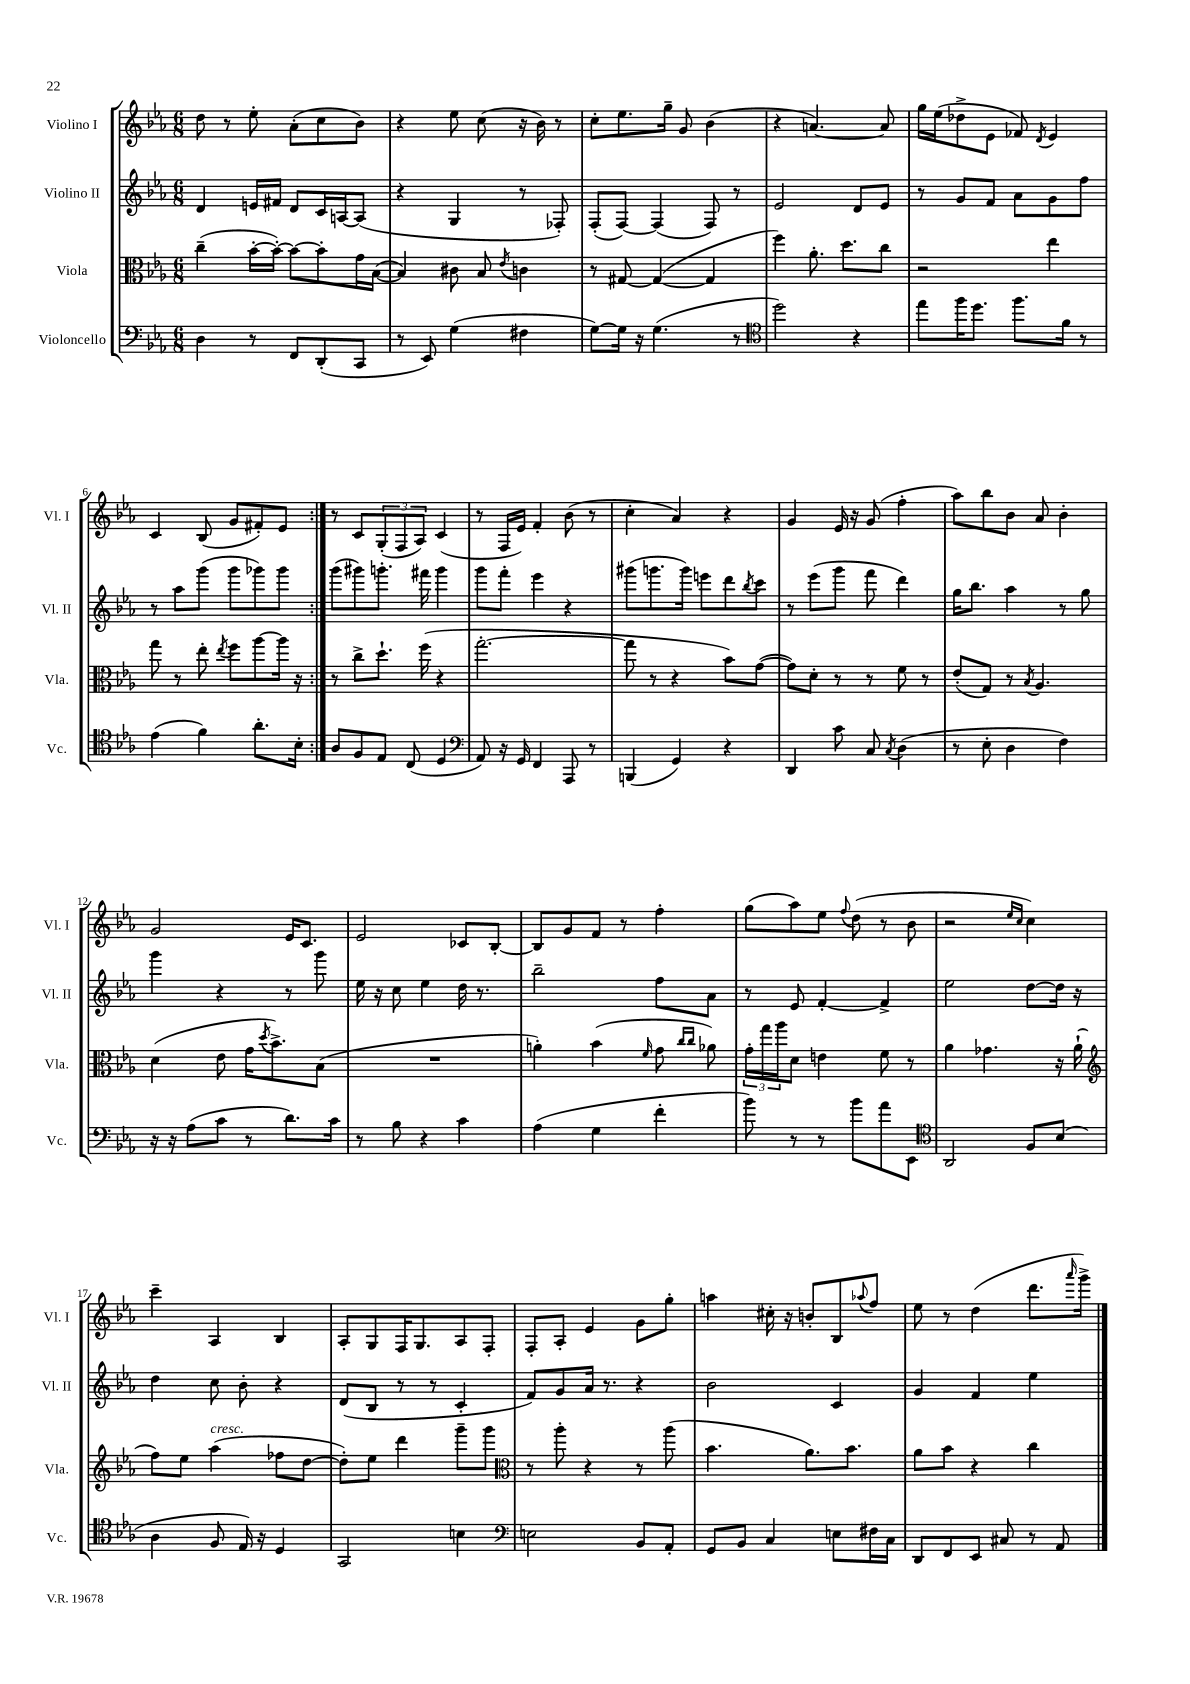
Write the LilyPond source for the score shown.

<<
\new StaffGroup <<
\new Staff = "s0" \with { instrumentName = "Violino I" shortInstrumentName = "Vl. I" } {
    \clef treble \key ees \major \numericTimeSignature \time 6/8
    \repeat volta 2 { d''8 r8 ees''8-. aes'8-.( c''8 bes'8) |
    r4 ees''8 c''8( r16 bes'16) r8 |
    c''8-. ees''8. g''16-- g'8 bes'4( |
    r4 a'4.~) a'8 |
    g''16 ees''16( des''8-> ees'8 fes'8) \acciaccatura { d'8 } ees'4 |
    c'4 bes8( g'8 fis'8-.) ees'8 | }
    r8 c'8 \tuplet 3/2 { g8-.( f8 aes8) } c'4( |
    r8 f16 ees'16) f'4-. bes'8( r8 |
    c''4-. aes'4) r4 |
    g'4 ees'16 r16 g'8( f''4-. |
    aes''8) bes''8 bes'8 aes'8 bes'4-. |
    g'2 ees'16 c'8. |
    ees'2 ces'8 bes8~-. |
    bes8 g'8 f'8 r8 f''4-. |
    g''8( aes''8) ees''8 \appoggiatura { f''8 } d''8( r8 bes'8 |
    r2 \grace { ees''16 c''16 } c''4) |
    c'''4-- aes4 bes4 |
    aes8-. g8 f16 g8. aes8 f8-. |
    f8-. aes8-. ees'4 g'8 g''8-. |
    a''4 cis''16-. r16 b'8-. bes8 \appoggiatura { aes''8 } f''8 |
    ees''8 r8 d''4( d'''8. \grace { aes'''16 } g'''16->) \bar "|." |
}
\new Staff = "s1" \with { instrumentName = "Violino II" shortInstrumentName = "Vl. II" } {
    \clef treble \key ees \major \numericTimeSignature \time 6/8
    \repeat volta 2 { d'4 e'16 fis'16 d'8 c'16 a16~ a8( |
    r4 g4 r8 fes8-.) |
    f8-.( f8~) f4( f8) r8 |
    ees'2 d'8 ees'8 |
    r8 g'8 f'8 aes'8 g'8 f''8 |
    r8 aes''8 g'''8( g'''8 ges'''8) ges'''8 | }
    g'''8( gis'''8) g'''8.-. fis'''16 g'''4 |
    g'''8 f'''8-. ees'''4 r4 |
    gis'''8( g'''8. g'''16) e'''8 d'''8 \acciaccatura { bes''8 } c'''8 |
    r8 ees'''8( g'''8 f'''8 d'''4) |
    g''16 bes''8. aes''4 r8 g''8 |
    g'''4 r4 r8 g'''8 |
    ees''16 r16 c''8 ees''4 d''16 r8. |
    bes''2-- f''8 aes'8 |
    r8 ees'8 f'4~-. f'4-> |
    ees''2 d''8~ d''16 r16 |
    d''4 c''8 bes'8-. r4 |
    d'8( bes8 r8 r8 c'4-. |
    f'8) g'8 aes'16 r8. r4 |
    bes'2 c'4 |
    g'4 f'4 ees''4 \bar "|." |
}
\new Staff = "s2" \with { instrumentName = "Viola" shortInstrumentName = "Vla." } {
    \clef alto \key ees \major \numericTimeSignature \time 6/8
    \repeat volta 2 { c''4--( bes'16~-. bes'16~-.) bes'8~ bes'8-. g'16 bes16~( |
    bes4) cis'8 bes8 \acciaccatura { ees'8 } c'4 |
    r8 gis8~ gis4~( gis4 |
    f''4) aes'8.-. d''8. c''8 |
    r2 ees''4 |
    g''8 r8 ees''8-. \acciaccatura { ees''8 } f''8 aes''8~ aes''16 r16 | }
    r8 c''8-> d''8.-! f''16( r4 |
    g''2.~-. |
    g''8 r8 r4 bes'8) g'8~( |
    g'8) d'8-. r8 r8 f'8 r8 |
    ees'8-.( g8) r8 \acciaccatura { bes8 } aes4. |
    d'4( ees'8 g'16 \acciaccatura { d''8 } bes'8.->) bes8( |
    R2. |
    a'4-.) bes'4( \grace { f'16 } g'8 \grace { c''16 c''16 } aes'8) |
    \tuplet 3/2 { g'16-. g''16 aes''16 } d'8 e'4 f'8 r8 |
    aes'4 ges'4. r16 aes'16-!( |
    \clef treble f''8) ees''8 aes''4^\markup { \italic "cresc." }( fes''8 d''8~ |
    d''8-.) ees''8 d'''4 g'''8-- g'''8 |
    \clef alto r8 aes''8-. r4 r8 aes''8( |
    bes'4. aes'8.) bes'8. |
    aes'8 bes'8 r4 c''4 \bar "|." |
}
\new Staff = "s3" \with { instrumentName = "Violoncello" shortInstrumentName = "Vc." } {
    \clef bass \key ees \major \numericTimeSignature \time 6/8
    \repeat volta 2 { d4 r8 f,8 d,8-.( c,8 |
    r8 ees,8) g4( fis4 |
    g8~) g16 r16 g4.( r8 |
    \clef tenor d''2) r4 |
    ees''8 f''16 d''8. f''8. f'16 r8 |
    ees'4( f'4) aes'8.-. bes16-. | }
    aes8 f8 ees8 c8( d4 |
    \clef bass aes,8) r16 g,16 f,4 aes,,8 r8 |
    b,,4( g,4) r4 |
    d,4 c'8 c8 \acciaccatura { c8 } d4( |
    r8 ees8-. d4 f4) |
    r16 r16 aes8( c'8 r8 d'8.) c'16 |
    r8 bes8 r4 c'4 |
    aes4( g4 f'4-. |
    bes'8) r8 r8 bes'8 aes'8 ees,8 |
    \clef tenor aes,2 f8 bes8( |
    aes4 f8 ees16) r16 d4 |
    g,2 b4 |
    \clef bass e2 bes,8 aes,8-. |
    g,8 bes,8 c4 e8 fis16 c16 |
    d,8 f,8 ees,8 cis8 r8 aes,8 \bar "|." |
}
>>
>>
